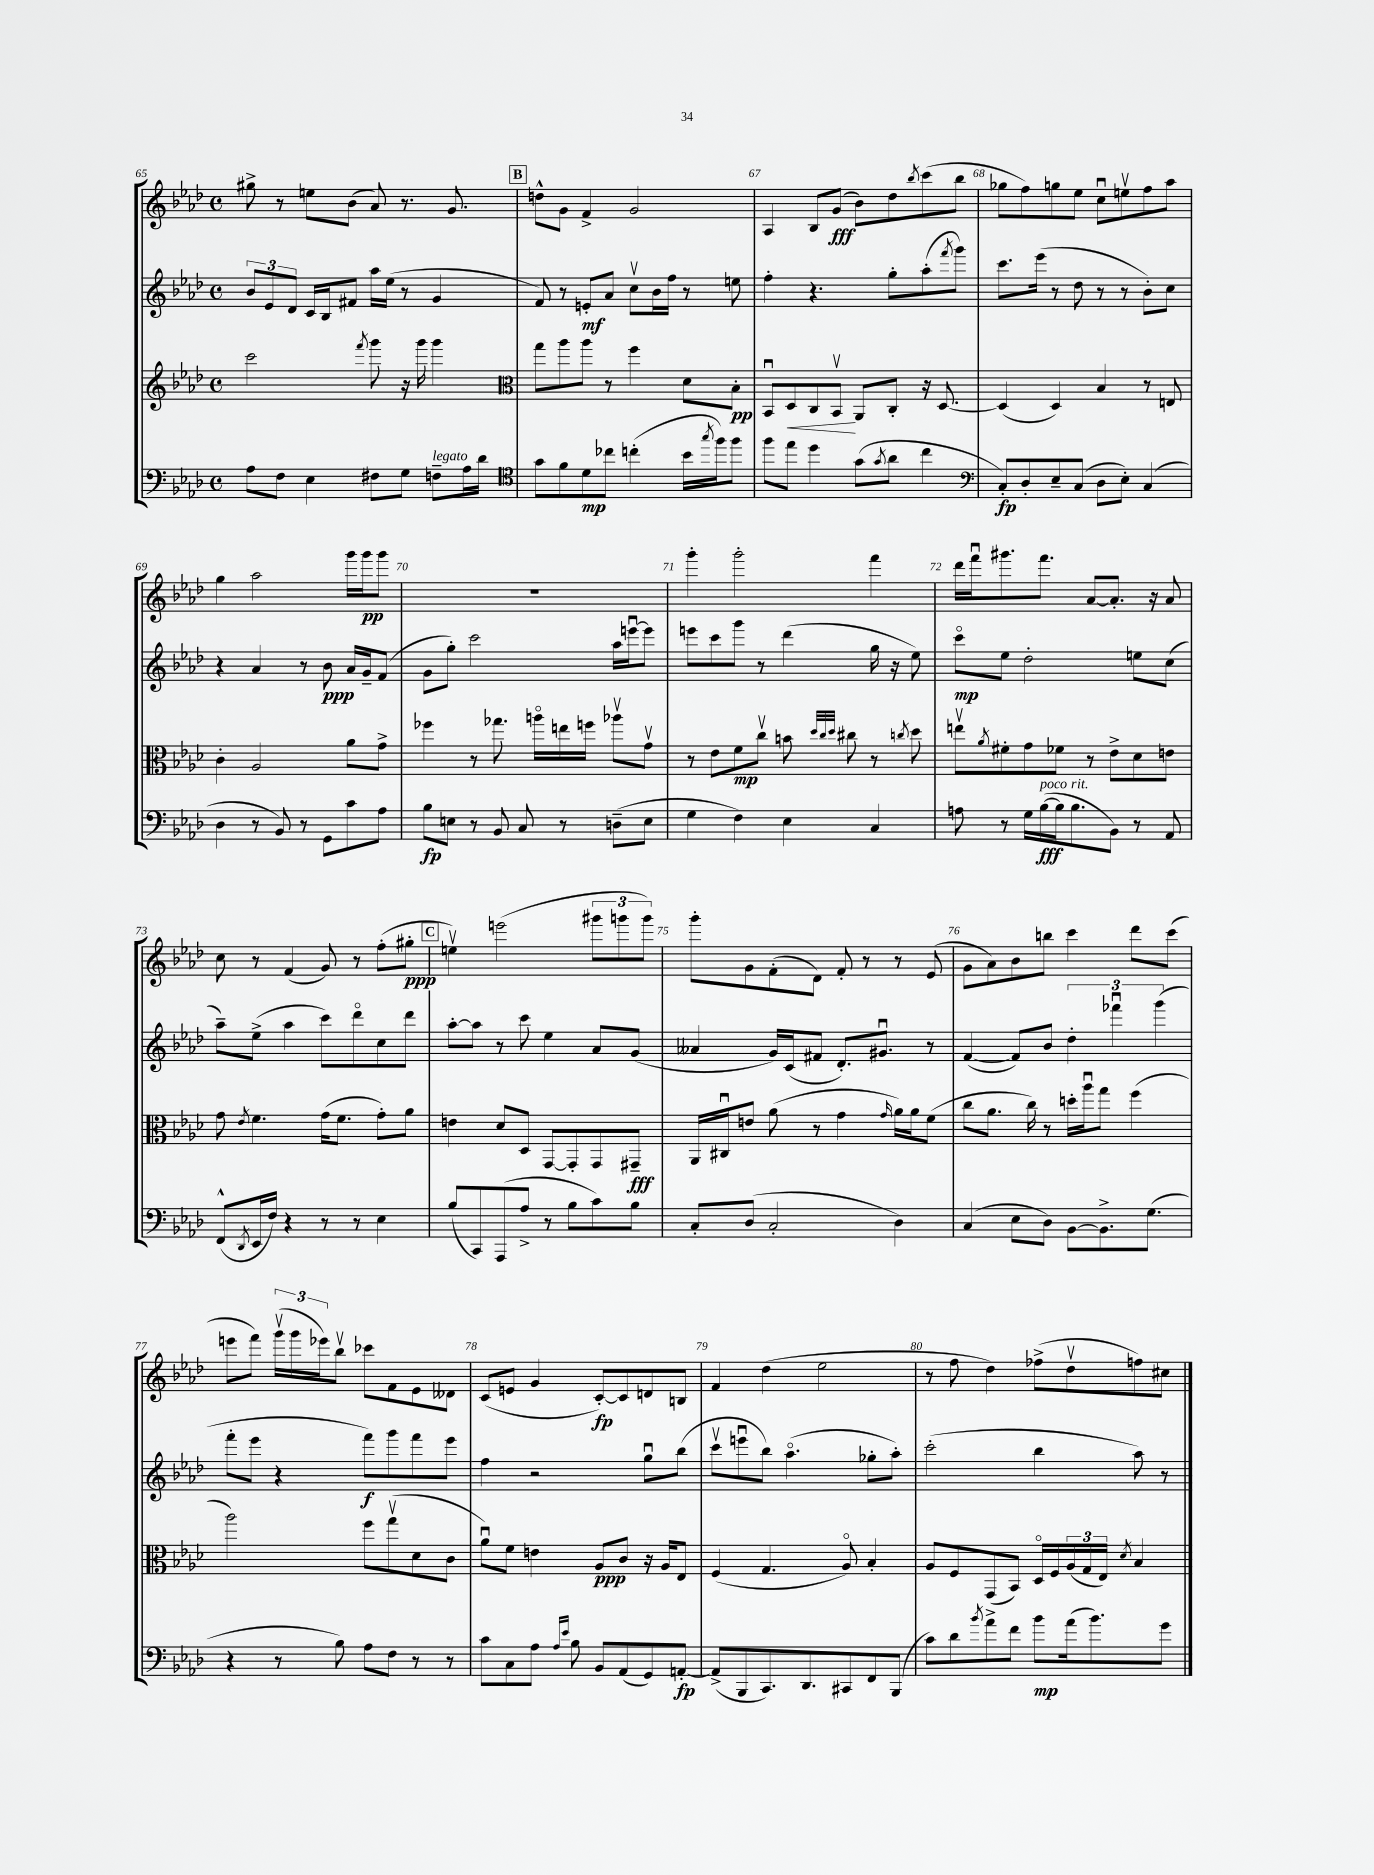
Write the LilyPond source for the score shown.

<<
\new StaffGroup <<
\new Staff = "s0" {
    \clef treble \key aes \major \defaultTimeSignature \time 4/4
    gis''8-> r8 e''8 bes'8( aes'8) r8. g'8. |
    \mark \markup { \box "B" } d''8-^ g'8 f'4-> g'2 |
    aes4 bes8 g'8\fff( bes'8) des''8 \acciaccatura { bes''8 } c'''8( bes''8 |
    ges''8 f''8) g''8 ees''8 c''8\downbow e''8\upbow f''8 aes''8 |
    g''4 aes''2 g'''16 g'''16\pp g'''8 |
    R1 |
    g'''4-. g'''2-. f'''4 |
    des'''16 f'''16\downbow gis'''8. f'''8. aes'8~ aes'8.-. r16 aes'8 |
    c''8 r8 f'4( g'8) r8 f''8-.( gis''8-.\ppp |
    \mark \markup { \box "C" } e''4\upbow) e'''2( \tuplet 3/2 { gis'''8 g'''8 g'''8) } |
    g'''8-. g'8 f'8-.( des'8) f'8-. r8 r8 ees'8( |
    g'8 aes'8) bes'8 b''8 c'''4 des'''8 c'''8( |
    e'''8 f'''8) \tuplet 3/2 { g'''16\upbow( g'''16 ees'''16) } bes''8\upbow ces'''8 f'8 ees'8 deses'8 |
    c'8( e'8 g'4 c'8~-.\fp) c'8 d'8 b8 |
    f'4 des''4( ees''2 |
    r8 f''8 des''4) fes''8->( des''8\upbow f''8) cis''8 \bar "|." |
}
\new Staff = "s1" {
    \clef treble \key aes \major \defaultTimeSignature \time 4/4
    \tuplet 3/2 { bes'8 ees'8 des'8 } c'16 bes16 fis'8 aes''16 ees''16( r8 g'4 |
    \mark \markup { \box "B" } f'8) r8 e'8-.\mf aes'8 c''8\upbow bes'16 f''16 r8 e''8 |
    f''4-. r4. g''8-. aes''8-.( \acciaccatura { f'''8 } g'''8) |
    c'''8. ees'''16( r8 des''8 r8 r8 bes'8-.) c''8 |
    r4 aes'4 r8 bes'8\ppp aes'16 g'16-- f'8( |
    g'8 g''8-.) c'''2 aes''16 e'''16~\downbow e'''8 |
    e'''8 c'''8 g'''8 r8 des'''4( g''16 r16 ees''8) |
    c'''8\flageolet\mp ees''8 des''2-. e''8 c''8( |
    aes''8--) ees''8->( aes''4 c'''8) des'''8\flageolet c''8 des'''8 |
    \mark \markup { \box "C" } aes''8~-. aes''8 r8 c'''8 ees''4 aes'8 g'8( |
    aeses'4 g'16) c'16( fis'8 des'8.-.) gis'8.\downbow r8 |
    f'4~( f'8) bes'8 \tuplet 3/2 { des''4-. fes'''4\downbow g'''4( } |
    f'''8-. ees'''8 r4 f'''8\f) g'''8 f'''8 ees'''8 |
    f''4 r2 g''8\downbow bes''8( |
    c'''8\upbow e'''8\downbow bes''8) aes''4.\flageolet( ges''8-. aes''8-.) |
    c'''2-.( bes''4 aes''8) r8 \bar "|." |
}
\new Staff = "s2" {
    \clef treble \key aes \major \defaultTimeSignature \time 4/4
    c'''2 \acciaccatura { f'''8 } g'''8 r16 g'''16 g'''4 |
    \mark \markup { \box "B" } \clef alto g''8 aes''8 aes''8 r8 f''4 des'8 bes8-.\pp |
    bes,8\downbow des8\< c8 bes,8\upbow\! aes,8 c8-. r16 des8.~ |
    des4( des4) bes4 r8 e8 |
    c'4-. aes2 aes'8 g'8-> |
    fes''4 r8 ges''8. a''16\flageolet e''16 f''16 aes''8\upbow g'8\upbow |
    r8 ees'8 f'8\mp c''8\upbow b'8 \grace { des''32 c''32 des''32 } cis''8 r8 \acciaccatura { c''8 } des''8 |
    e''8\upbow \acciaccatura { aes'8 } fis'8-. g'8 fes'8 r8 ees'8-> des'8 e'8 |
    g'8 \acciaccatura { ees'8 } f'4. g'16( f'8. g'8-.) aes'8 |
    \mark \markup { \box "C" } e'4 des'8 des8 g,8~ g,8-. g,8 gis,8--\fff |
    aes,16 cis16\downbow e'8 aes'8( r8 g'4 \grace { g'16 } aes'16) aes'16 f'8( |
    c''8 aes'8. c''16) r8 d''16-. aes''16\downbow g''8 f''4( |
    aes''2) f''8 g''8\upbow( des'8 c'8 |
    aes'8\downbow) f'8 e'4 aes8\ppp c'8 r16 aes16 ees8 |
    f4( g4. aes8\flageolet) bes4-. |
    aes8 f8 g,8( bes,8) des16\flageolet f16 \tuplet 3/2 { aes16( g16 ees16) } \acciaccatura { des'8 } bes4 \bar "|." |
}
\new Staff = "s3" {
    \clef bass \key aes \major \defaultTimeSignature \time 4/4
    aes8 f8 ees4 fis8 g8 f8--^\markup { \italic "legato" } aes16 des'16 |
    \mark \markup { \box "B" } \clef tenor g'8 f'8 des'8\mp ces''8 c''4-.( bes'16 \acciaccatura { g''8 } f''16) f''8 |
    f''8 ees''8 des''4 g'8( \acciaccatura { g'8 } aes'8 c''4 |
    \clef bass c8-.\fp) des8-. ees8-- c8( des8 ees8-.) c4( |
    des4 r8 bes,8) r8 g,8 c'8 aes8 |
    bes8\fp e8 r8 bes,8 c8 r8 d8--( e8 |
    g4 f4) ees4 c4 |
    a8 r8 g16 bes16~\fff^\markup { \italic "poco rit." }( bes16 bes8. bes,8) r8 aes,8 |
    f,8-^( \acciaccatura { des,8 } ees,16 f16) r4 r8 r8 ees4 |
    \mark \markup { \box "C" } bes8( c,8) aes,,8( aes8-> r8 bes8 c'8) bes8 |
    c8-. des8( c2-. des4) |
    c4( ees8 des8) bes,8~ bes,8.-> g8.( |
    r4 r8 bes8) aes8 f8 r8 r8 |
    c'8 c8 aes8 \grace { aes16 ees'16 } bes8 bes,8 aes,8( g,8) a,8~-.\fp |
    a,8->( bes,,8 c,8.) des,8. cis,8 f,8 bes,,8( |
    c'8) des'8 \acciaccatura { bes'8 } aes'8-> f'8 bes'8\mp aes'16( bes'8.) g'8 \bar "|." |
}
>>
>>
\layout { \context { \Score currentBarNumber = #65 \override BarNumber.break-visibility = ##(#f #t #t) barNumberVisibility = #all-bar-numbers-visible } }
